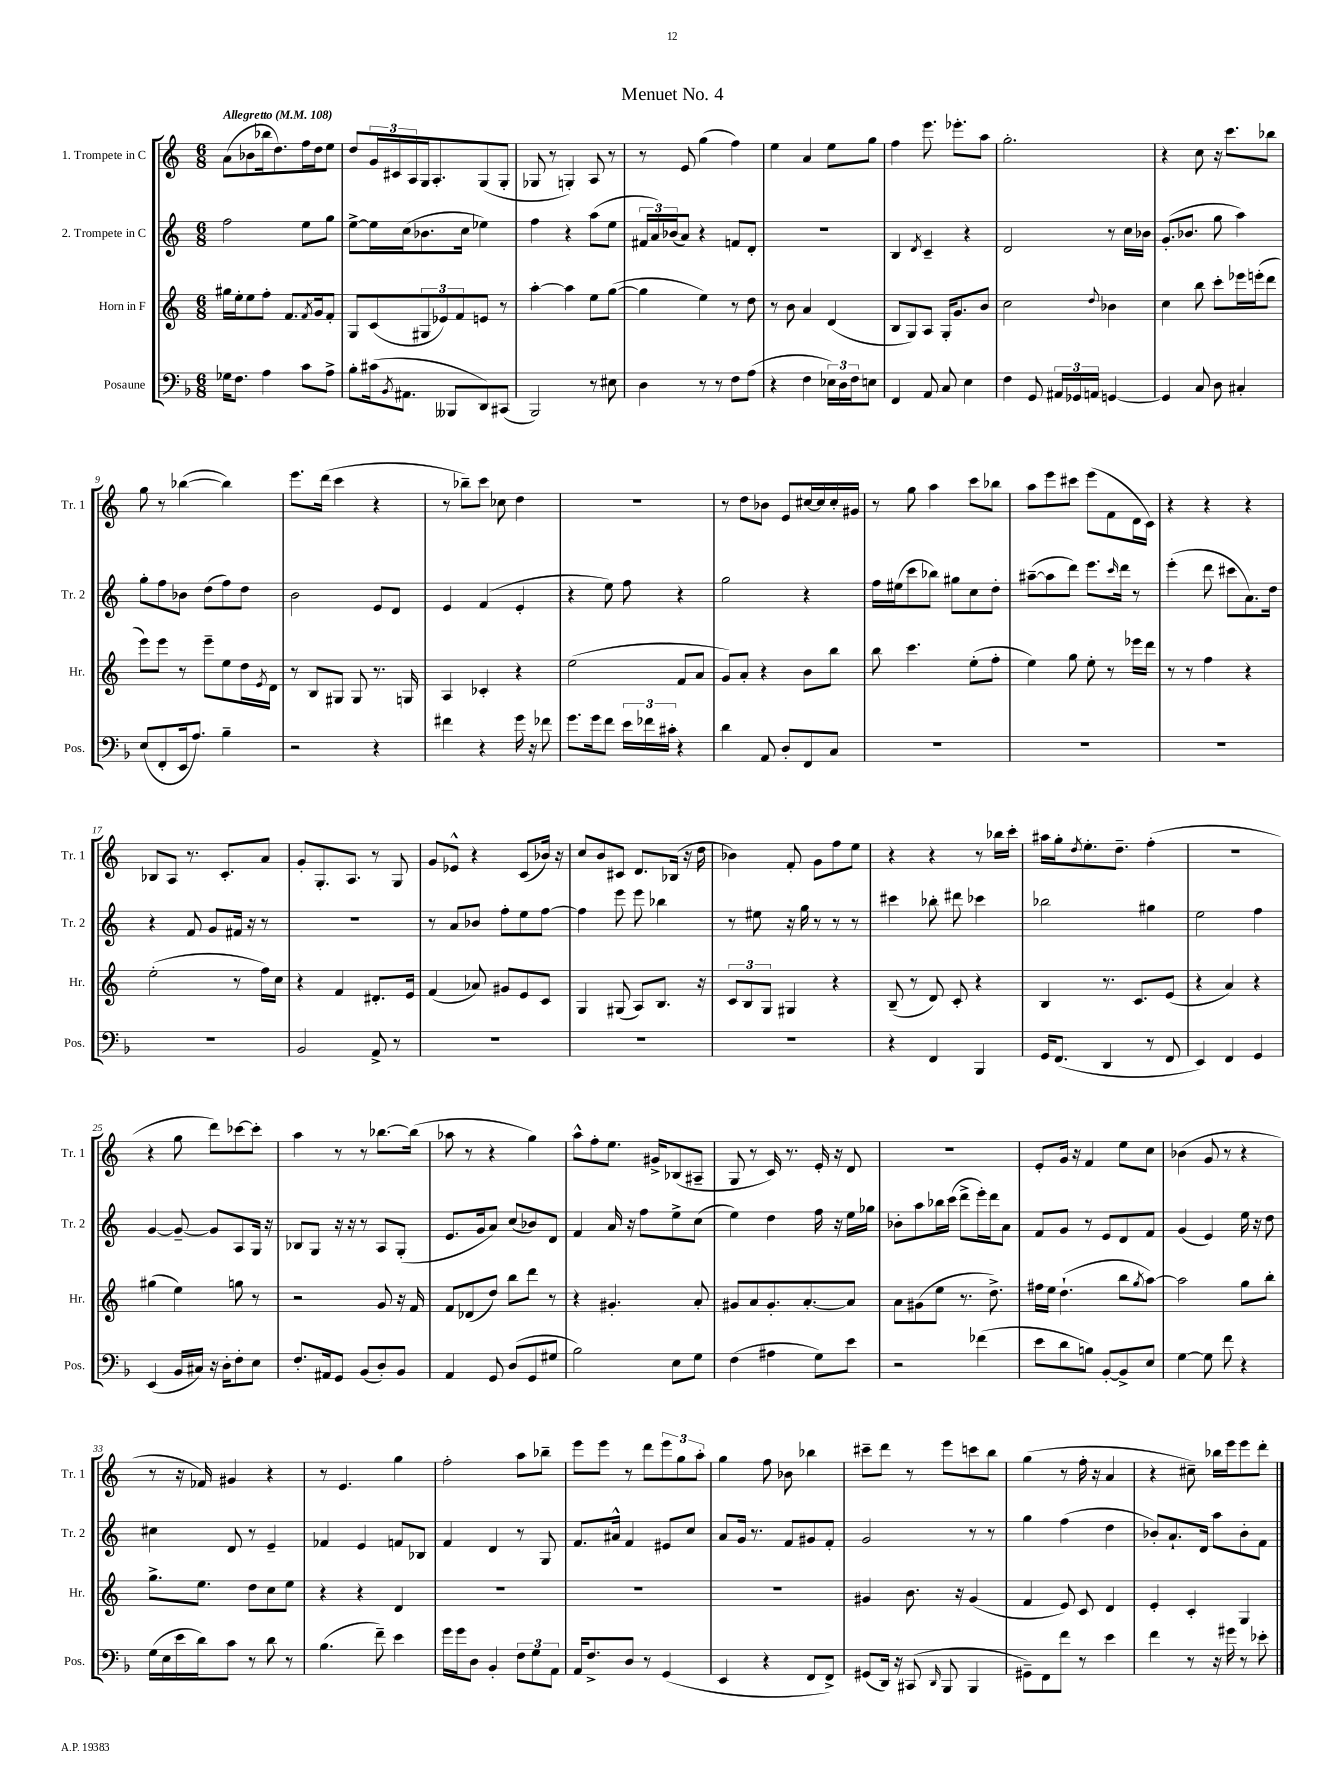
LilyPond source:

\header { title = "Menuet No. 4" }
<<
\new StaffGroup <<
\new Staff = "s0" \with { instrumentName = "1. Trompete in C" shortInstrumentName = "Tr. 1" } {
    \clef treble \key c \major \numericTimeSignature \time 6/8 \tempo "Allegretto" 4 = 108
    a'8( bes'8 bes''16 d''8.) f''16 d''16 e''8 |
    d''8 \tuplet 3/2 { g'16 cis'16 a16 } g16 a8.-. g8( g8-. |
    ges8 r8 g4-.) a8 r8 |
    r8 e'8 g''4( f''4) |
    e''4 a'4 e''8 g''8 |
    f''4 e'''8. ees'''8.-. a''8 |
    g''2.-. |
    r4 c''8 r16 c'''8. bes''8 |
    g''8 r8 bes''4~( bes''4) |
    e'''8. d'''16( c'''4 r4 |
    r8 bes''8--) c'''8 ces''8 d''4 |
    R2. |
    r8 d''8 bes'8 e'8 cis''16~ cis''16 cis''16-. gis'16 |
    r8 g''8 a''4 c'''8 bes''8 |
    a''8 e'''8 cis'''8 e'''8( f'8 d'16 c'16) |
    r4 r4 r4 |
    bes8 a8 r8. c'8.-. a'8 |
    g'8-. g8.-. a8. r8 g8 |
    g'8 ees'8-^ r4 c'8( bes'16) r16 |
    c''8 b'8 cis'8 d'8. bes16( r16 d''16 |
    bes'4) f'8-. g'8 f''8 e''8 |
    r4 r4 r8 bes''16 c'''16-. |
    ais''16 g''16-. \acciaccatura { d''8 } e''8.-. d''8.-- f''4-.( |
    r2. |
    r4 g''8 d'''8) ces'''8~ ces'''8-. |
    a''4 r8 r8 bes''8.~ bes''16( |
    aes''8 r8 r4 g''4) |
    a''8-^ f''8-. e''8. gis'16-> bes8( ais8-- |
    g8 r8 c'16) r8. e'16-. r16 d'8 |
    R2. |
    e'8-. g'16 r16 f'4 e''8 c''8 |
    bes'4( g'8 r8 r4 |
    r8 r16 fes'16) gis'4 r4 |
    r8 e'4. g''4 |
    f''2-. a''8 bes''8-- |
    e'''8 e'''8 r8 d'''8 \tuplet 3/2 { e'''8 g''8 a''8-. } |
    g''4 f''8 bes'8 bes''4 |
    cis'''8-- d'''8 r8 e'''8 c'''8 b''8 |
    g''4( r8 f''16-. r16 a'4 |
    r4 cis''8--) bes''16 e'''16 e'''8 d'''8-. \bar "|." |
}
\new Staff = "s1" \with { instrumentName = "2. Trompete in C" shortInstrumentName = "Tr. 2" } {
    \clef treble \key c \major \numericTimeSignature \time 6/8
    f''2 e''8 g''8 |
    e''8~-> e''16 c''16( bes'8. c''16 ees''4) |
    f''4 r4 a''8( e''8 |
    \tuplet 3/2 { fis'16 a'16) bes'16( } a'8) r4 f'8 d'8-. |
    R2. |
    b4 \acciaccatura { d'8 } c'4-- r4 |
    d'2 r8 c''16 bes'16 |
    g'8.-.( bes'8. g''8 a''4) |
    g''8-. f''8 bes'8 d''8( f''8) d''8 |
    b'2 e'8 d'8 |
    e'4 f'4( e'4-. |
    r4 e''8) f''8 r4 |
    g''2 r4 |
    f''16 eis''16( c'''8 bes''8) gis''8 c''8 d''8-. |
    ais''8~--( ais''8 d'''8) e'''8. \grace { c'''16 } d'''16 r8 |
    e'''4-.( d'''8 cis'''8 a'8.) d''16 |
    r4 f'8 g'8 fis'16 r16 r8 |
    R2. |
    r8 a'8 bes'8 f''8-. e''8 f''8~ |
    f''4 e'''8 e'''8 bes''4 |
    r8 eis''8 r16 g''16 r8 r8 r8 |
    cis'''4 bes''8-. dis'''8 ces'''4 |
    bes''2 gis''4 |
    e''2 f''4 |
    g'4~ g'8~-- g'8 a8 g16 r16 |
    bes8 g8 r16 r16 r8 a8 g8-.( |
    e'8. g'16 a'8) c''8( bes'8) d'8 |
    f'4 a'16 r16 f''8 e''8-> c''8( |
    e''4) d''4 f''16 r16 e''16 ges''16 |
    bes'8-. a''8 bes''16 c'''16( d'''8-> e'''16-.) d'''16 a'8 |
    f'8 g'8 r8 e'8 d'8 f'8 |
    g'4( e'4) e''16 r16 d''8 |
    cis''4 d'8 r8 e'4-- |
    fes'4 e'4 f'8 bes8 |
    f'4 d'4 r8 g8 |
    f'8. ais'16-^ f'4 eis'8 c''8 |
    a'8 g'16 r8. f'8 gis'8 f'8-. |
    g'2 r8 r8 |
    g''4 f''4( d''4 |
    bes'8-.) a'8.-! d'16 a''8 bes'8-. f'8 \bar "|." |
}
\new Staff = "s2" \with { instrumentName = "Horn in F" shortInstrumentName = "Hr." } {
    \clef treble \key c \major \numericTimeSignature \time 6/8
    gis''16 e''16-. e''8 f''8-. f'8. \acciaccatura { f'8 } g'16 f'8-. |
    g8 c'8( \tuplet 3/2 { gis8 ees'8) f'8 } e'8 r8 |
    a''4~-. a''4 e''8 g''8~( |
    g''4 e''4) r8 d''8 |
    r8 b'8 a'4 d'4( |
    b8 g8) a8 g16-. g'8. b'8 |
    c''2 \appoggiatura { d''8 } bes'4 |
    c''4 b''8 c'''8-. ees'''16 e'''16-.( d'''8 |
    e'''8) e'''8 r8 e'''8-- e''8 d''16 \acciaccatura { e'8 } d'16 |
    r8 b8 gis8 gis8 r8. g16 |
    a4 ces'4-. r4 |
    e''2( f'8 a'8 |
    g'8) a'8-. r4 b'8 b''8 |
    b''8 c'''4. e''8-.( f''8-. |
    e''4) g''8 e''8-. r8 ees'''16 d'''16 |
    r8 r8 f''4 r4 |
    e''2-.( r8 f''16) c''16 |
    r4 f'4 dis'8.-. e'16 |
    f'4( aes'8) gis'8 e'8 c'8 |
    g4 gis8( a8) b8. r16 |
    \tuplet 3/2 { c'8 b8 g8 } gis4 r4 |
    b8--( r8 d'8) c'8-. r4 |
    b4 r8. c'8. e'8( |
    r4 a'4) r4 |
    gis''4( e''4) g''8 r8 |
    r2 g'8 r16 f'16 |
    f'8 des'8( d''8) b''8 d'''8 r8 |
    r4 gis'4.-. a'8-. |
    gis'8 a'8 gis'8.-. a'8.~-. a'8 |
    a'8 gis'8( e''8 r8. d''8.->) |
    fis''16 e''16 d''4.-!( b''8 \acciaccatura { g''8 } a''8~) |
    a''2 g''8 b''8-. |
    g''8.-> e''8. d''8 c''8 e''8 |
    r4 r4 d'4 |
    R2. |
    R2. |
    R2. |
    gis'4 b'8. r16 gis'4( |
    f'4 e'8) c'8 d'4 |
    e'4-. c'4-. g4 \bar "|." |
}
\new Staff = "s3" \with { instrumentName = "Posaune" shortInstrumentName = "Pos." } {
    \clef bass \key f \major \numericTimeSignature \time 6/8
    ges16 f8. a4 c'8 a8-> |
    bes8-. cis'16( \acciaccatura { bes,8 } ais,8. beses,,8 d,8) cis,8( |
    bes,,2) r8 eis8 |
    d4 r8 r8 f8 a8( |
    r4 f4 \tuplet 3/2 { ees16) d16 f16 } e8 |
    f,4 a,8 c8 e4 |
    f4 g,8 \tuplet 3/2 { ais,16 ges,16 a,16 } g,4~ |
    g,4 c8 d8 cis4-. |
    e8( f,8-. e,16 a8.) bes4-- |
    r2 r4 |
    fis'4 r4 g'16 r16 fes'8 |
    g'8. g'16 f'8 \tuplet 3/2 { e'16 fes'16 cis'16-. } r4 |
    d'4 a,8 d8-. f,8 c8 |
    R2. |
    R2. |
    R2. |
    R2. |
    bes,2 a,8-> r8 |
    R2. |
    R2. |
    R2. |
    r4 f,4 bes,,4 |
    g,16 f,8.( d,4 r8 f,8 |
    e,4) f,4 g,4 |
    e,4( bes,16 cis16) r16 d16-. f8-. e8 |
    f8.-. ais,16 g,8 bes,8( d8-.) bes,8 |
    a,4 g,8 d8( g,8 gis8 |
    bes2) e8 g8 |
    f4( ais4 g8) e'8 |
    r2 fes'4( |
    e'8 d'8 b8) bes,8~-. bes,8-> e8 |
    g4~ g8 f'8 r4 |
    g16( e16 e'16 d'16) c'8 r8 d'8 r8 |
    bes4.( f'8--) e'4 |
    g'16 g'16 d8 bes,4-. \tuplet 3/2 { f8 g8 a,8 } |
    a,16 f8.-> d8 r8 g,4( |
    e,4 r4 f,8 f,8->) |
    gis,8( d,16) r16 cis,8( \grace { d,16 } bes,,8 bes,,4 |
    gis,8--) f,8 f'8 r8 e'4 |
    f'4 r8 r16 gis'16 r8 ees'8-. \bar "|." |
}
>>
>>
